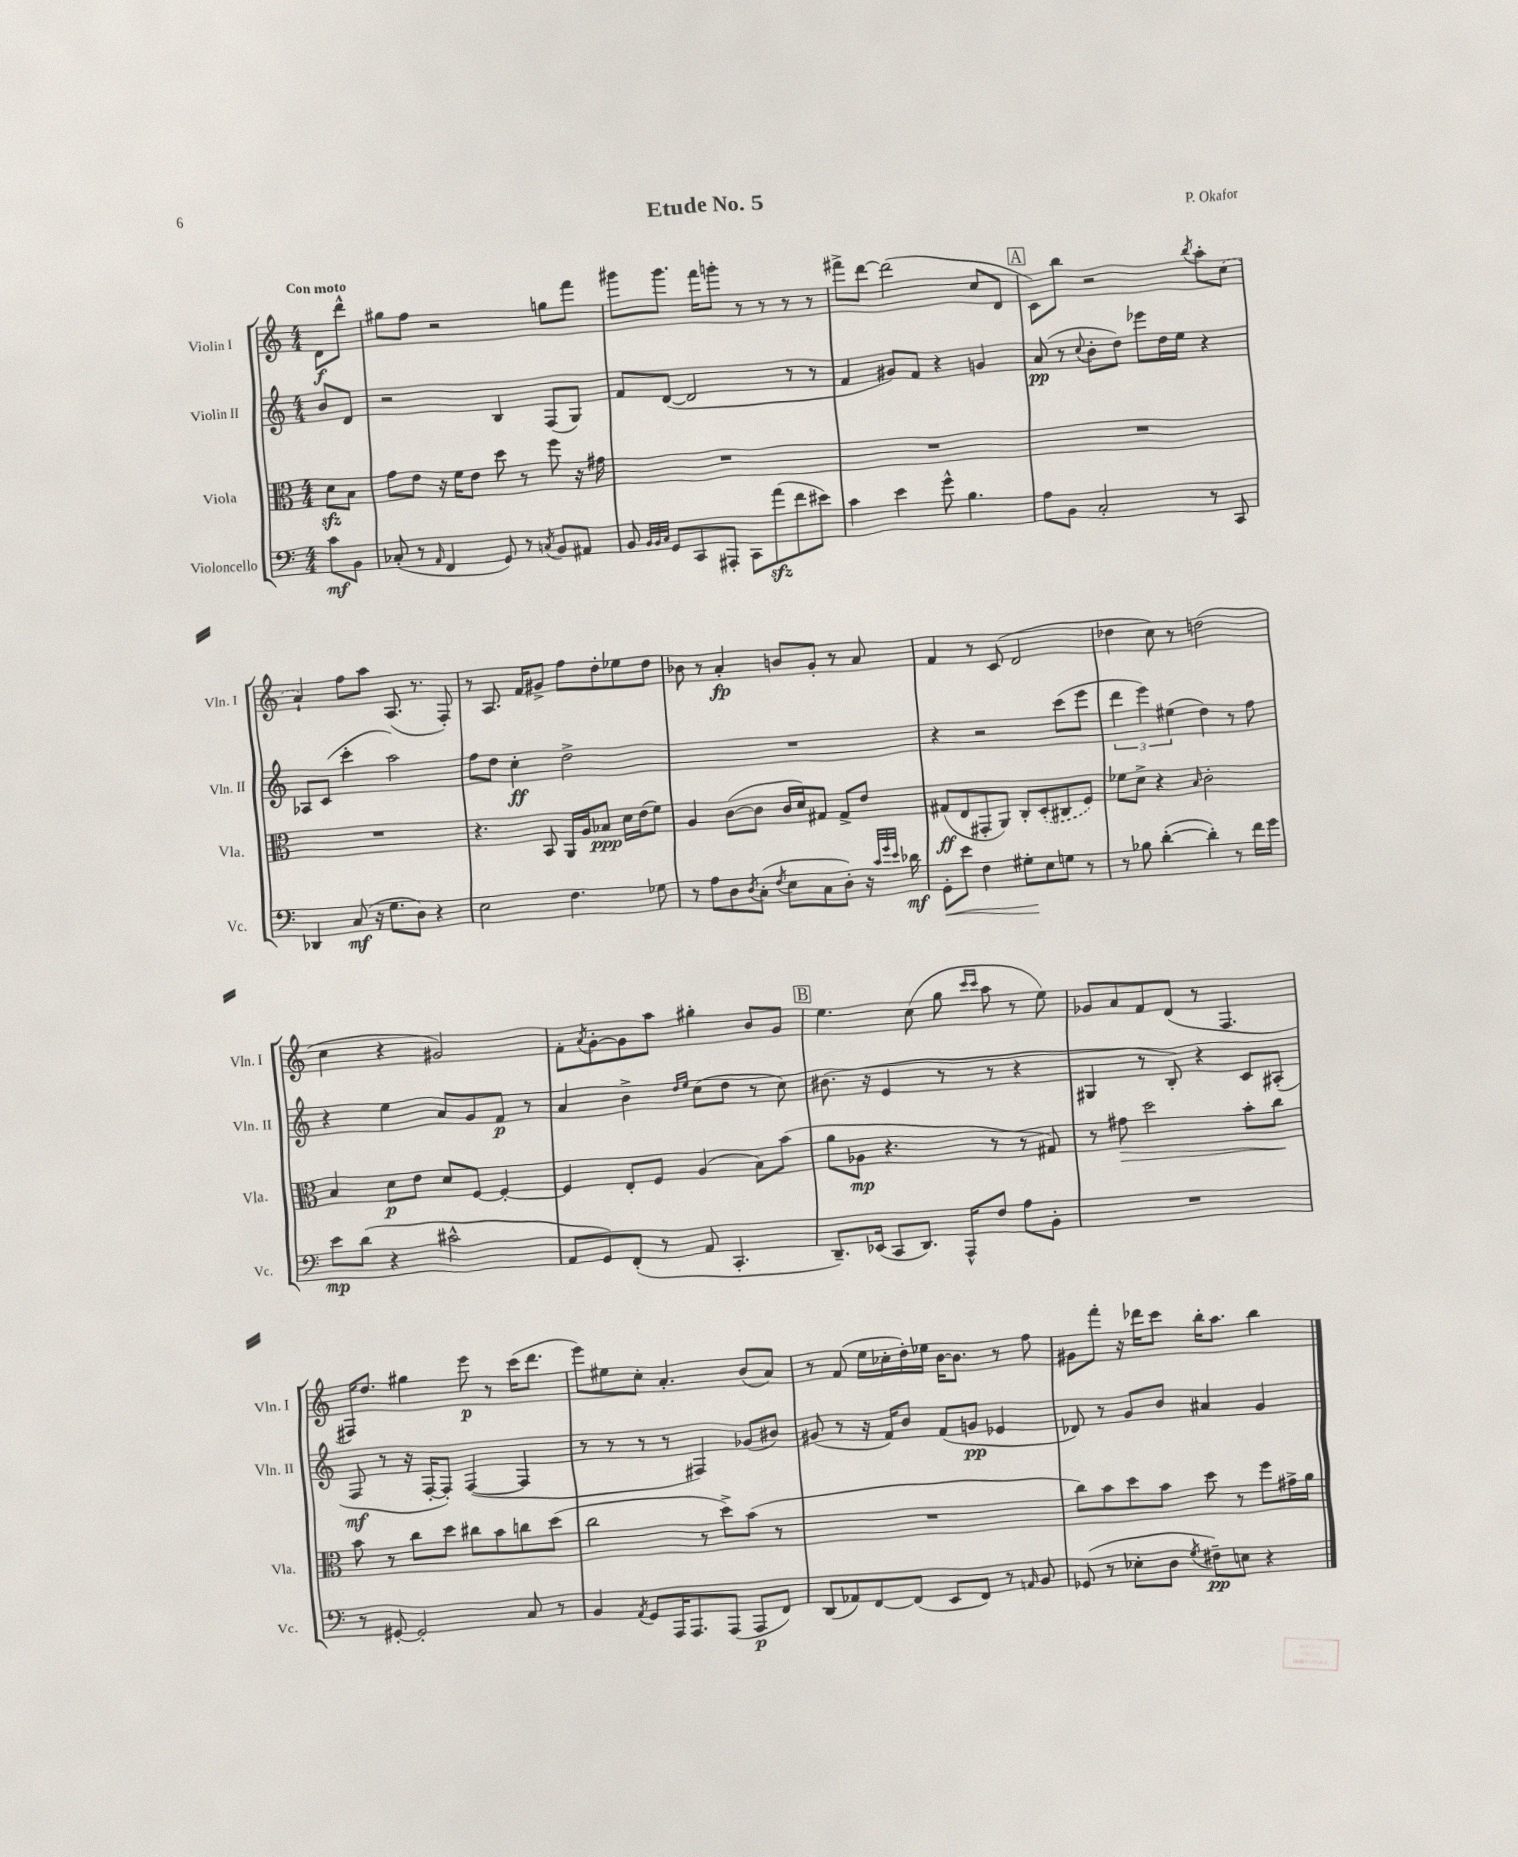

**kern	**kern	**kern	**kern
*staff4	*staff3	*staff2	*staff1
*clefF4	*clefC3	*clefG2	*clefG2
*k[]	*k[]	*k[]	*k[]
*M4/4	*M4/4	*M4/4	*M4/4
8c	8d	8b	8d
8BB	8B	8d	8ddd^^
=	=	=	=
(8C-'	8g	2r	8gg#
8r	8e	.	8ff
16qqAA	.	.	.
4FF	16r	.	2r
.	16f	.	.
.	8e	.	.
8GG)	8dd	4B	.
8r	8r	.	.
8qC	.	.	.
8BB	8ff	(8F	8gg
8AA#	16r	8G)	8fff
.	16g#	.	.
=	=	=	=
8BB	1r	8f	8ggg#
32qqBB	.	.	.
32qqBB	.	.	.
32qqC	.	.	.
8GG	.	([8d	8.ggg#
8CC	.	2d]	.
.	.	.	16fff
8AAA#'	.	.	8ggg'
8CC	.	.	8r
(8a	.	.	8r
8f	.	8r	8r
8e#)	.	8r	8r
=	=	=	=
4c	1r	4f	8fff#^
.	.	.	[8ddd
4e	.	8g#)	(2ddd]
.	.	8f	.
8g^^	.	4r	.
4.B	.	.	.
.	.	4g	8cc
.	.	.	8d
=	=	=	=
8A	1r	(8a	8c)
8BB	.	8r	8bb
.	.	8qqcc	.
2C'	.	8b'	2r
.	.	8dd)	.
.	.	8eee-	.
.	.	16dd	.
.	.	16ee	.
.	.	.	8qbb
8r	.	4r	8aa'
8CC	.	.	(8cc
=	=	=	=
4DD-	1r	8A-	4a`)
.	.	(8c	.
(8C	.	4ccc'	8ff
16r	.	.	8aa
8.G	.	.	.
.	.	2aa)	(8.A
8D)	.	.	.
.	.	.	8.r
4r	.	.	.
.	.	.	8F')
=	=	=	=
2E	4.r	8ff	8r
.	.	8dd	8.A
.	.	4cc'	.
.	.	.	16f
.	8BB	.	8g#^
4.F	16AA	2dd^	8ff
.	16A	.	.
.	8B-	.	8dd'
.	16d	.	8ee-
.	(16e	.	.
8G-	8f)	.	8dd
=	=	=	=
8r	4A	1r	8b-
8A	.	.	8r
8D	([8c	.	4a'
8qD	.	.	.
(8C'	8c]	.	.
8qF	.	.	.
8E	16c	.	8b
.	16d)	.	.
8C	8G#	.	8g'
8D')	8G#^	.	8r
16r	8e	.	8a
32qqc	.	.	.
32qqg	.	.	.
32qqe	.	.	.
16d-	.	.	.
=	=	=	=
8GG'	(8G#	4r	4f
8e	8E	.	.
4F	8GG#'	2r	8r
.	8AA)	.	(8c
8G#'	8C'	.	2d
8E	(8D'	.	.
8G	8C#	(8ccc	.
8r	8F)	8eee	.
=	=	=	=
8r	8f-	6ddd	4dd-
8B-	8d^	.	.
.	.	6eee)	.
([4d'	4r	.	8cc)
.	.	(6ee#	.
.	.	.	8r
.	16qqB	.	.
4d'])	2c'	4dd)	(2dd
8r	.	8r	.
16f	.	8ff	.
16g	.	.	.
=	=	=	=
8e	4B	4r	4cc
(8d	.	.	.
4r	8d	4ee	4r
.	8e	.	.
2c#^^	8d	8a	2g#)
.	[8F	8g	.
.	4F'_	8f	.
.	.	8r	.
=	=	=	=
8AA	4F]	4a	8f'
.	.	.	8qa
8GG)	.	.	[8g'
(8FF'	8E'	4b^	8g]
8r	8F	.	8aa
.	.	16qqdd	.
.	.	16qqee	.
8AA	(4A	(8cc	4gg#'
4.CC'	.	8dd	.
.	8B)	8r	8b
.	(8b	8cc)	8g
=	=	=	=
8.DD~)	8a	(8.b#	4.ee
.	8A-	.	.
(16EE-	.	16r	.
8CC	4.r	4e	.
8.DD)	.	.	(8cc
.	.	8r	8gg
16AAA^^	.	.	.
.	.	.	16qqccc
.	.	.	16qqccc
8F	8r	8r	8aa
8A	8r	4r	8r
8BB'	8G#)	.	8ee)
=	=	=	=
1r	8r	4G#	8g-
.	8g#	.	8a
.	2dd	8r	8f
.	.	8B')	(8d
.	.	4r	8r
.	.	.	4.F
.	8b'	8c	.
.	8cc	(8A#'	.
=	=	=	=
8r	8b	8F	16F#)
.	.	.	8.dd
[8GG#'	8r	8r	.
2GG#']	8cc	16r	4gg#
.	.	[16F'	.
.	8dd	8F'])	.
.	8cc#	([4F	8eee
.	8b	.	8r
8C	8cc	4F]	(16ccc
.	.	.	8.ddd
8r	(8dd	.	.
=	=	=	=
4BB	2cc	8r	8eee)
.	.	8r	8ee#
8qAA	.	.	.
8GG	.	8r	8cc'
16AAA	.	8r	4.a'
8.AAA	.	.	.
.	8r	4F#)	.
(8AAA	8dd^)	.	.
8AAA	(8b	(8g-	(8b
8FF)	8r	8b#)	8a)
=	=	=	=
(8DD	1r	(8g#	8r
8AA-)	.	8r	(8f
[8FF	.	16r	16ee
.	.	16f)	16cc-'
(8FF]	.	8b	16dd')
.	.	.	16ee-
8EE	.	(8f	[16b
.	.	.	8.b]
8FF)	.	8g	.
8r	.	4e-	8r
16qqAA	.	.	.
8BB	.	.	8ff
=	=	=	=
(8GG-	8cc)	8d-)	8g#
8r	8b	8r	8fff'
8E-'	8dd	8g	16r
.	.	.	16ddd-
8D	8b	8b	8ccc
8qG	.	.	.
8F#~)	8dd	4a#	16bb'
.	.	.	8.aa
8E	8r	.	.
4r	8ff	4g	4bb
.	16g#^	.	.
.	16a	.	.
==	==	==	==
*-	*-	*-	*-
